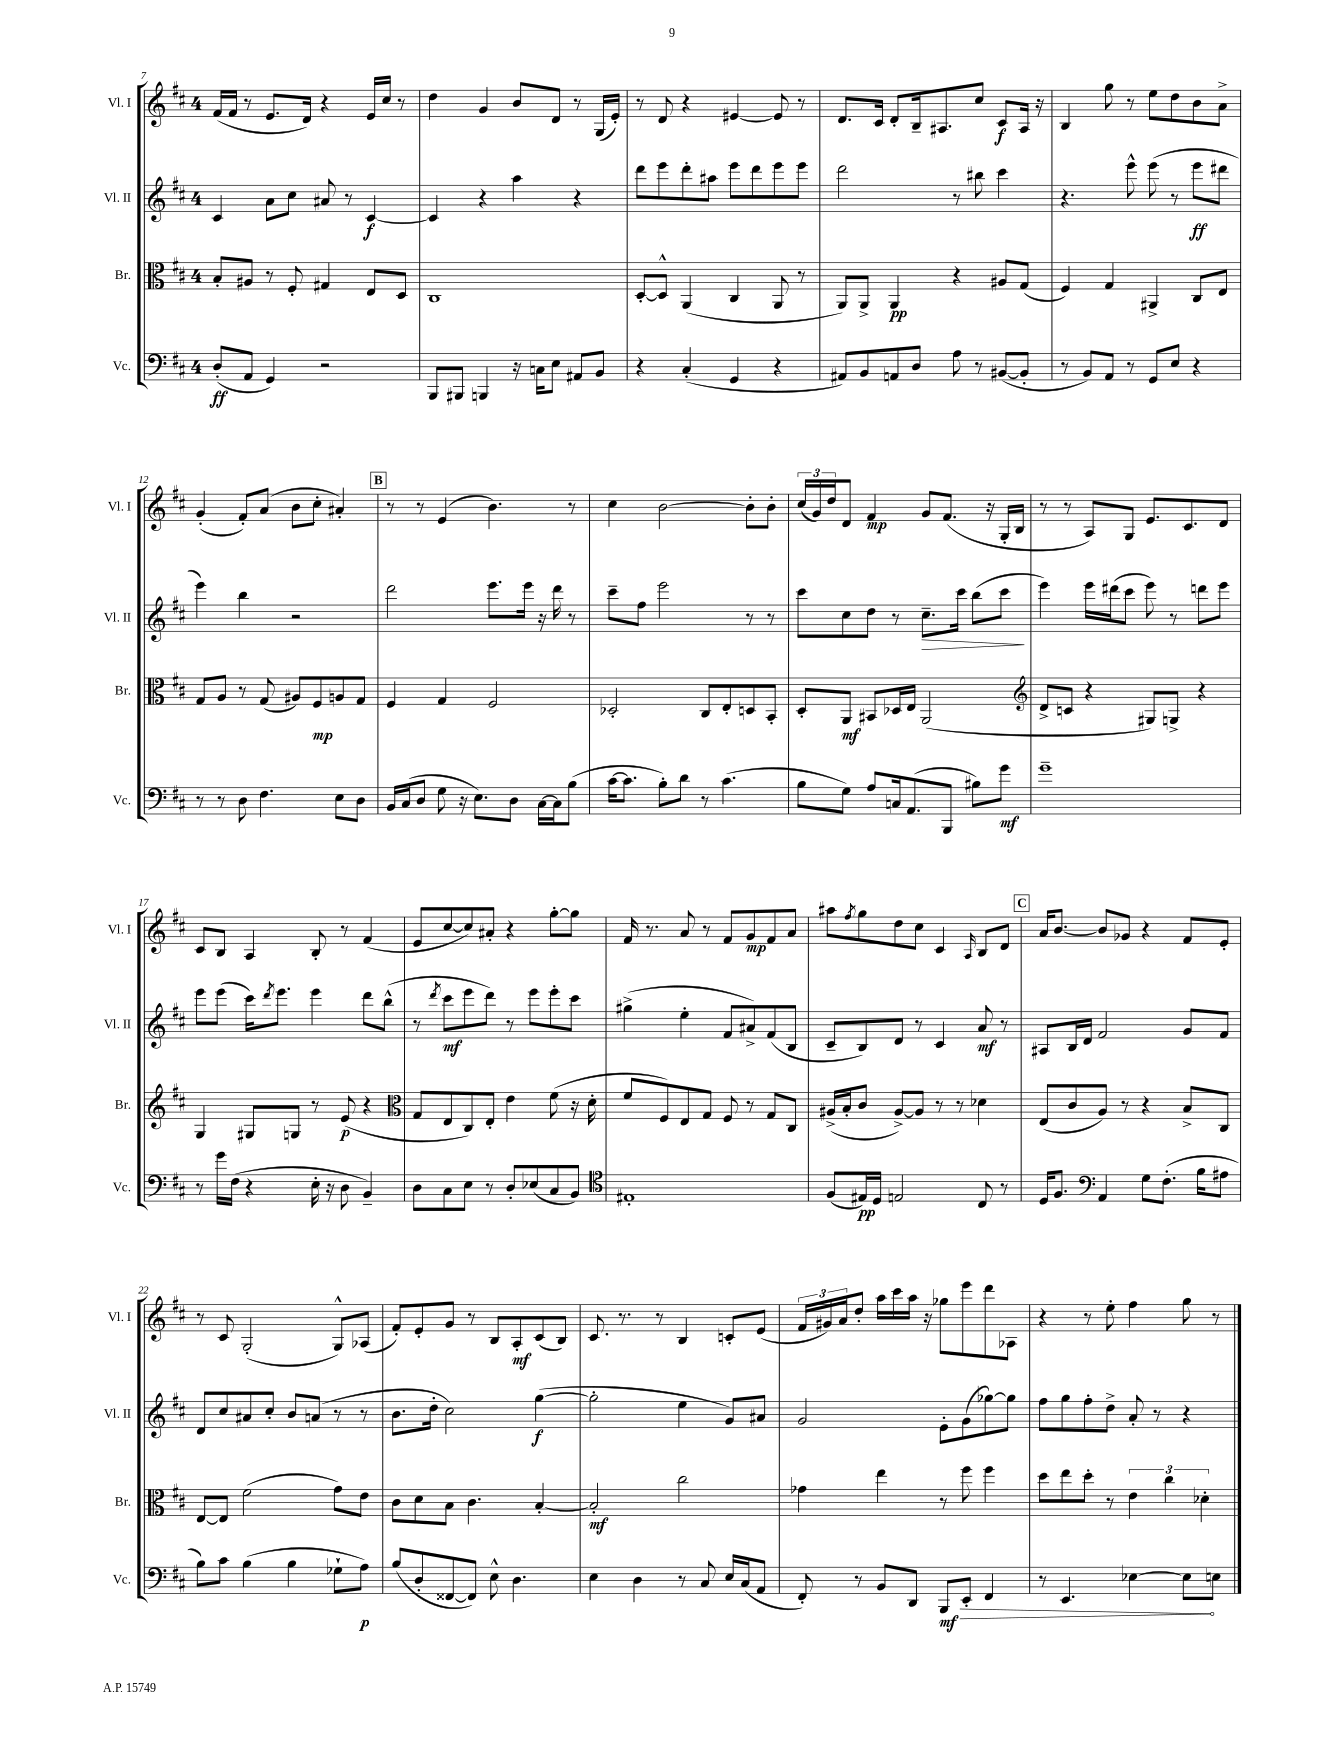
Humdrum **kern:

**kern	**kern	**kern	**kern
*staff4	*staff3	*staff2	*staff1
*clefF4	*clefC3	*clefG2	*clefG2
*k[f#c#]	*k[f#c#]	*k[f#c#]	*k[f#c#]
*M4/4	*M4/4	*M4/4	*M4/4
(8D'	8B'	4c#	(16f#
.	.	.	16f#
8AA	8A#	.	8r
4GG)	8r	8a	8.e
.	8F#'	8cc#	.
.	.	.	16d)
2r	4G#	8a#	4r
.	.	8r	.
.	8E	[4c#	16e
.	.	.	16cc#
.	8D	.	8r
=	=	=	=
8BBB	1C#	4c#]	4dd
8BBB#	.	.	.
4BBB	.	4r	4g
16r	.	4aa	8b
16C	.	.	.
8E	.	.	8d
8AA#	.	4r	8r
8BB	.	.	(16G
.	.	.	16e')
=	=	=	=
4r	[8D'	8ddd	8r
.	8D^^]	8eee	8d
(4C#'	(4AA	8ddd'	4r
.	.	8aa#	.
4GG	4C#	8eee	[4e#
.	.	8ddd	.
4r	8AA	8eee	8e#]
.	8r	8eee	8r
=	=	=	=
8AA#)	8AA)	2ddd	8.d
8BB	8AA^	.	.
.	.	.	16c#
8AA	4AA	.	8d'
8D	.	.	16B~
.	.	.	8.A#
8A	4r	8r	.
8r	.	8bb#	8cc#
([8BB#	8A#	4ccc#	8c#
8BB#']	(8G	.	16A#
.	.	.	16r
=	=	=	=
8r	4F#)	4.r	4B
8BB)	.	.	.
8AA	4G	.	8gg
8r	.	8eee^^	8r
8GG	4AA#^	(8eee	8ee
8E	.	8r	8dd
4r	8C#	8eee	8b
.	8E	8ddd#	8a^
=	=	=	=
8r	8G	4eee)	(4g'
8r	8A	.	.
8D	8r	4bb	8f#')
4.F#	(8G	.	(8a
.	8A#)	2r	8b
.	8F#	.	8cc#'
8E	8A	.	4a#')
8D	8G	.	.
=	=	=	=
16BB	4F#	2ddd	8r
(16C#	.	.	.
8D	.	.	8r
8G	4G	.	(4e
16r	.	.	.
8.E)	.	.	.
.	2F#	8.eee	4.b)
8D	.	.	.
.	.	16eee	.
[16C#	.	16r	.
16C#]	.	16ddd	.
(8B	.	8r	8r
=	=	=	=
[16c#	2D-'	8ccc#~	4cc#
8.c#]	.	.	.
.	.	8ff#	.
8B')	.	2eee	[2b
8d	.	.	.
8r	8C#	.	.
(4.c#	8E'	.	.
.	8D	8r	8b']
.	8BB'	8r	8b'
=	=	=	=
8B	8D'	8ccc#	(24cc#
.	.	.	24g)
.	.	.	24dd
8G)	8AA	8cc#	8d
8A	8BB#	8dd	4f#
16C	16D-	8r	.
(8.AA	16E	.	.
.	(2AA	8.cc#~	8g
8BBB	.	.	(8.f#
.	.	16ccc#	.
8B#)	.	(8bb	.
.	.	.	16r
8g	.	8ccc#	16G'
.	.	.	16B
=	=	=	=
*	*clefG2	*	*
1g~	8d^	4eee)	8r
.	8c	.	8r
.	4r	16eee	8A)
.	.	(16ddd#	.
.	.	8ccc#	8G
.	8G#)	8eee)	8.e
.	8G^	8r	.
.	.	.	8.c#
.	4r	8ddd	.
.	.	8eee	8d
=	=	=	=
8r	4G	8eee	8c#
16g	.	(8eee	8B
(16F#	.	.	.
4r	8G#	16ccc#)	4A
.	.	8qddd	.
.	.	8.eee	.
.	8G	.	.
16E'	8r	4eee	8B'
16r	.	.	.
8D	(8e	.	8r
4BB~)	4r	8ddd	(4f#
.	.	(8bb^^	.
=	=	=	=
*	*clefC3	*	*
8D	8G	8r	8e
.	.	8qddd	.
8C#	8E	8ccc#	[8cc#
8E	8C#)	8eee	8cc#])
8r	8E'	8ddd)	8a#'
8D'	4e	8r	4r
(8E-	.	8eee	.
8C#	(8f#	8eee'	[8gg'
8BB)	16r	8ccc#	8gg]
.	16d'	.	.
=	=	=	=
*clefC4	*	*	*
1E#'	8f#	(4gg#^	16f#
.	.	.	8.r
.	8F#)	.	.
.	8E	4ee'	8a
.	8G	.	8r
.	8F#	8f#	8f#
.	8r	8a#^)	8g
.	8G	(8f#	8f#
.	8C#	8B	8a
=	=	=	=
(8F#	(16A#^	8c#~	8aa#
.	16B'	.	.
.	.	.	8qff#
16E#)	8c#	8B)	8gg
16D	.	.	.
2E	[8A#^)	8d	8dd
.	8A#]	8r	8cc#
.	8r	4c#	4c#
.	8r	.	.
.	.	.	16qqA
8C#	4d-	8a	8B
8r	.	8r	8d
=	=	=	=
16D	(8E	8A#	16a
8.F#	.	.	[8.b
.	8c#	16B	.
.	.	16d	.
*clefF4	*	*	*
4AA	8A)	2f#	8b]
.	8r	.	8g-
8G	4r	.	4r
(8.F#'	.	.	.
.	8B^	8g	8f#
16B	.	.	.
8A#	8C#	8f#	8e'
=	=	=	=
8B)	[8E	8d	8r
8c#	8E]	8cc#	8c#
(4B	(2f#	8a#	(2G'
.	.	8cc#'	.
4B	.	8b	.
.	.	(8a	.
8G-`	8g)	8r	8G^^)
8A)	8e	8r	(8A-
=	=	=	=
(8B	8c#	8.b	8f#')
8D'	8d	.	8e'
.	.	16dd'	.
[8FF##	8B	2cc#)	8g
8FF##])	4.c#	.	8r
8E^^	.	.	8B
4.D	.	.	8A'
.	[4B'	([4gg	(8c#
.	.	.	8B)
=	=	=	=
4E	2B']	2gg']	8.c#
.	.	.	8.r
4D	.	.	.
.	.	.	8r
8r	2cc#	4ee	4B
8C#	.	.	.
16E	.	8g)	8c'
(16C#	.	.	.
8AA	.	8a#	(8e
=	=	=	=
8FF#')	4g-	2g	24f#
.	.	.	24g#)
.	.	.	24a
8r	.	.	8dd'
8BB	4ee	.	16aa
.	.	.	16ccc#
8DD	.	.	16aa
.	.	.	16r
8BBB	8r	8e'	8gg-
8EE'	8ff#	(8g	8eee
4FF#	4ff#	[8gg-)	8ddd
.	.	8gg-]	8A-
=	=	=	=
8r	8dd	8ff#	4r
4.EE	8ee	8gg	.
.	8dd'	8ff#'	8r
.	8r	8dd^	8ee'
[4E-	6e	8a'	4ff#
.	.	8r	.
.	6cc#	.	.
8E-]	.	4r	8gg
.	6d-'	.	.
8E	.	.	8r
==	==	==	==
*-	*-	*-	*-
